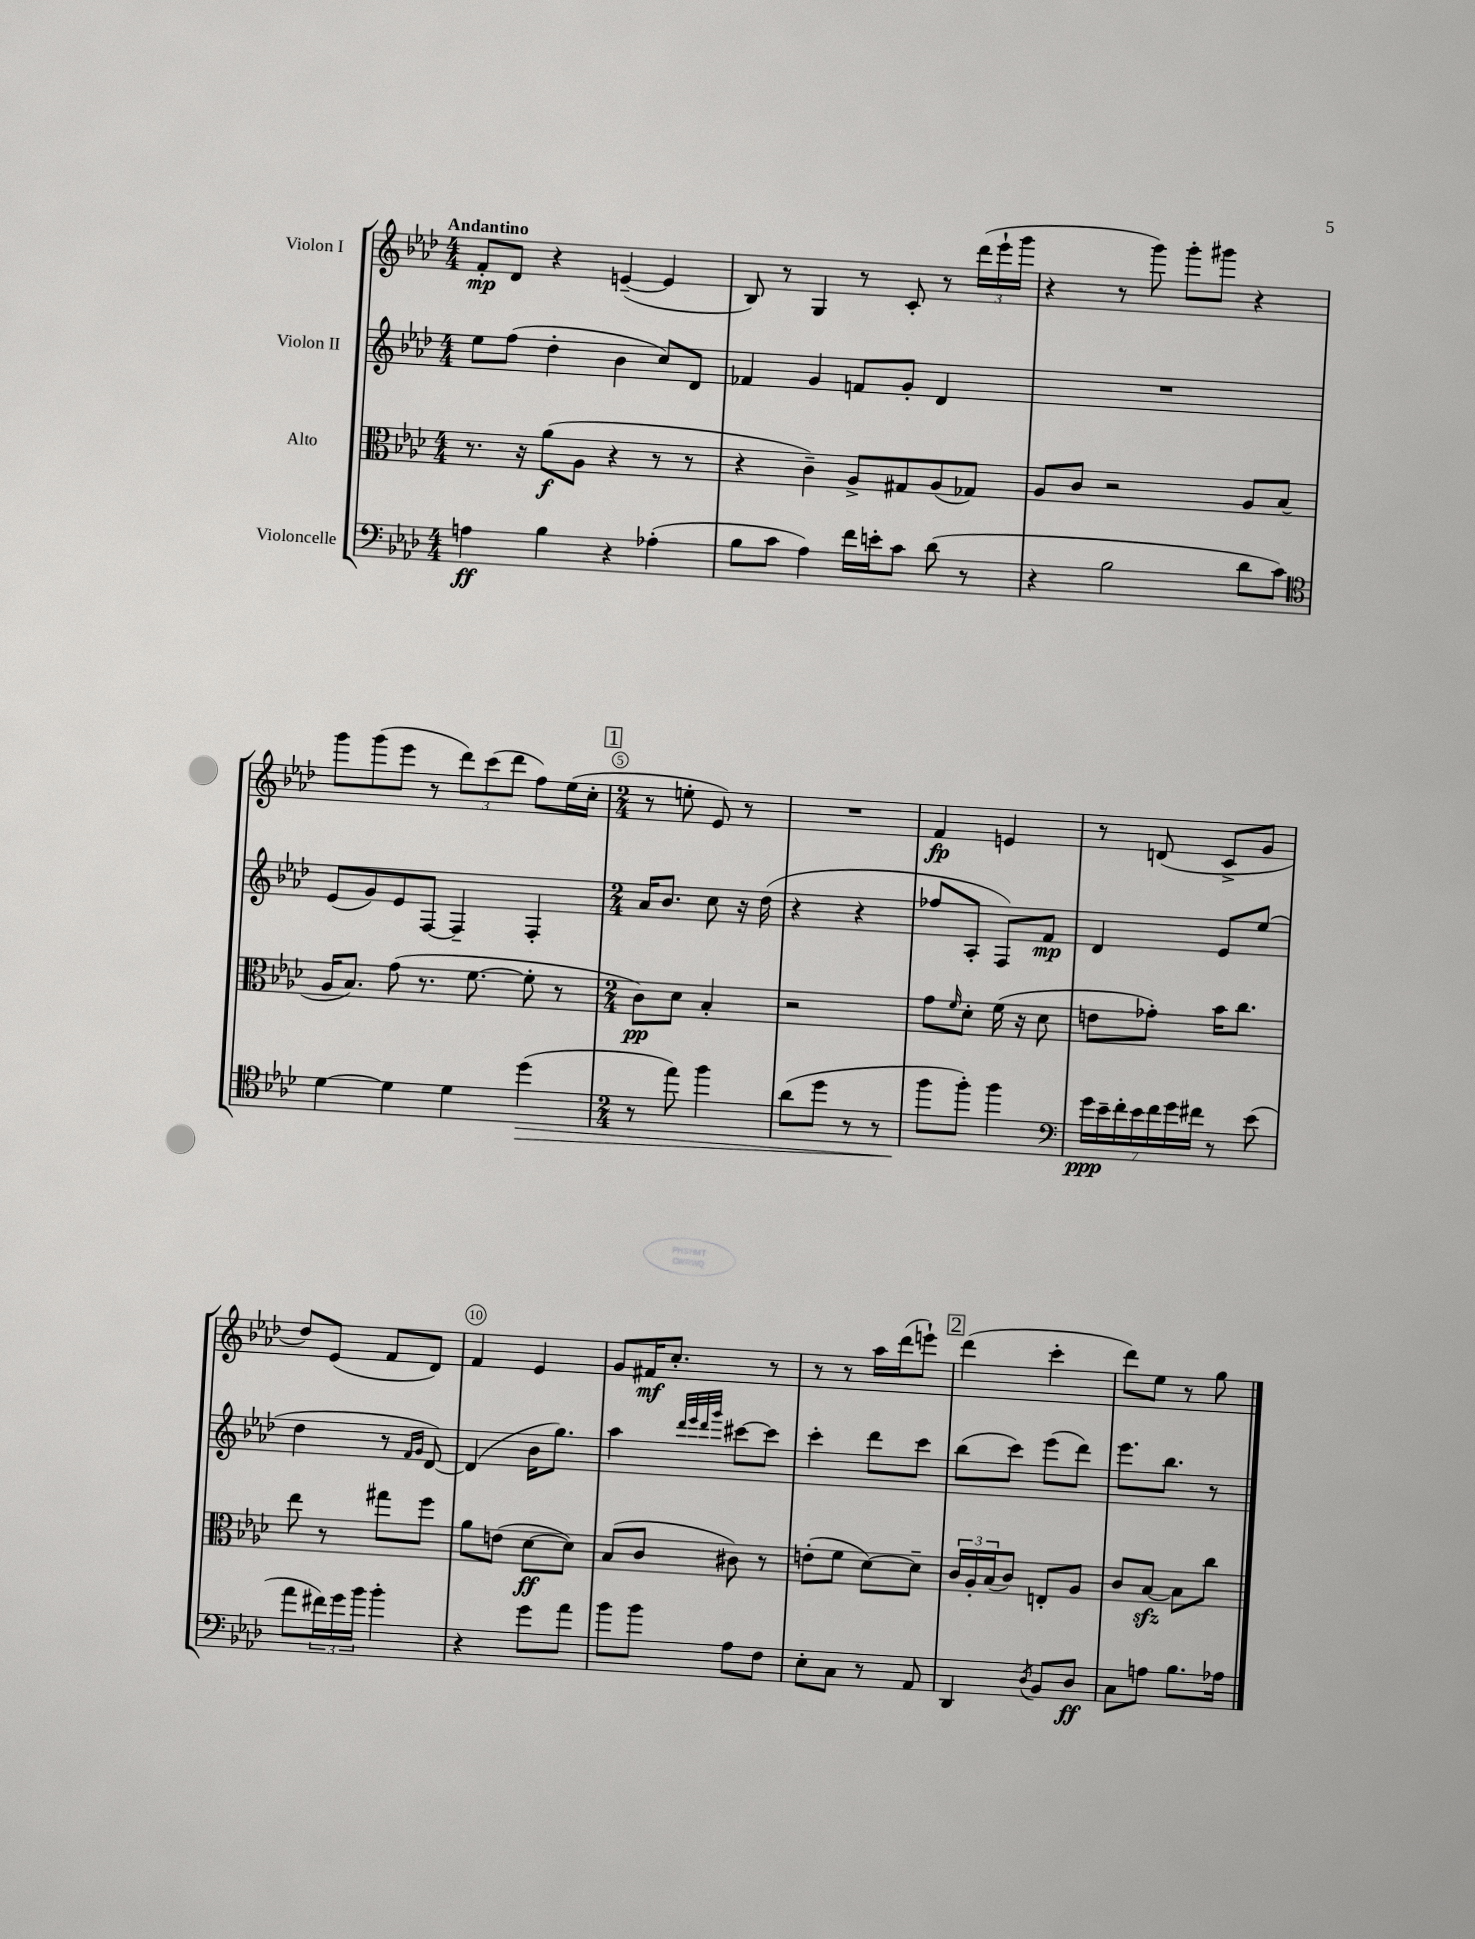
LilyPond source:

<<
\new StaffGroup <<
\new Staff = "s0" \with { instrumentName = "Violon I" } {
    \clef treble \key aes \major \numericTimeSignature \time 4/4 \tempo "Andantino"
    f'8-.\mp des'8 r4 e'4~--( e'4 |
    bes8) r8 g4 r8 c'8-. r8 \tuplet 3/2 { des'''16( ees'''16-! g'''16 } |
    r4 r8 g'''8) g'''8-. gis'''8 r4 |
    g'''8 g'''8( ees'''8 r8 \tuplet 3/2 { des'''8) c'''8( des'''8 } f''8) ees''16( c''16-. |
    \mark \markup { \box "1" } \numericTimeSignature \time 2/4 r8 e''8-. ees'8) r8 |
    R2 |
    f'4\fp e'4 |
    r8 d'8( c'8-> g'8 |
    des''8) ees'8( f'8 des'8) |
    f'4 ees'4 |
    g'8 fis'16\mf c''8.-. r8 |
    r8 r8 aes''16 des'''16( e'''8-!) |
    \mark \markup { \box "2" } des'''4( c'''4-. |
    des'''8) ees''8 r8 g''8 \bar "|." |
}
\new Staff = "s1" \with { instrumentName = "Violon II" } {
    \clef treble \key aes \major \numericTimeSignature \time 4/4
    ees''8 f''8( des''4-. bes'4 c''8) des'8 |
    fes'4 g'4 f'8 g'8-. des'4 |
    R1 |
    ees'8( g'8) ees'8 f8~ f4-- f4-. |
    \mark \markup { \box "1" } \numericTimeSignature \time 2/4 aes'16 bes'8. c''8 r16 des''16( |
    r4 r4 |
    fes''8 aes8-. f8) f'8\mp |
    des'4 ees'8 ees''8( |
    des''4 r8 \grace { f'16 g'16 } des'8~) |
    des'4( bes'16 g''8.) |
    aes''4 \grace { des'''32 ees'''32 des'''32 g'''32 } cis'''8~ cis'''8 |
    c'''4-. des'''8 c'''8 |
    \mark \markup { \box "2" } bes''8( c'''8) ees'''8( des'''8) |
    ees'''8. bes''8. r8 \bar "|." |
}
\new Staff = "s2" \with { instrumentName = "Alto" } {
    \clef alto \key aes \major \numericTimeSignature \time 4/4
    r8. r16 aes'8\f( aes8 r4 r8 r8 |
    r4 c'4--) aes8-> gis8 aes8( ges8) |
    aes8 c'8 r2 aes8 bes8( |
    aes16 bes8.) g'8( r8. f'8.~ f'8-. r8 |
    \mark \markup { \box "1" } \numericTimeSignature \time 2/4 c'8\pp) des'8 bes4-. |
    r2 |
    g'8 \grace { f'16 } des'8-. f'16( r16 des'8 |
    e'8 ges'8-.) bes'16 c''8. |
    ees''8 r8 gis''8 f''8 |
    aes'8 e'8( des'8~\ff des'8) |
    bes8( c'8 cis'8) r8 |
    e'8-.( f'8 des'8~) des'8-- |
    \mark \markup { \box "2" } \tuplet 3/2 { c'16 aes16-. bes16( } c'8) e8-. aes8 |
    c'8 bes8~\sfz bes8 c''8 \bar "|." |
}
\new Staff = "s3" \with { instrumentName = "Violoncelle" } {
    \clef bass \key aes \major \numericTimeSignature \time 4/4
    a4\ff bes4 r4 aes4-.( |
    bes8 c'8 aes4) f'16 e'16-. c'8 des'8( r8 |
    r4 bes2 des'8 c'8) |
    \clef tenor des'4~ des'4 des'4 des''4\>( |
    \mark \markup { \box "1" } \numericTimeSignature \time 2/4 r8 ees''8) f''4 |
    aes'8( des''8 r8 r8 |
    f''8\! f''8-.) f''4 |
    \clef bass \tuplet 7/4 { g'16\ppp ees'16-- f'16-. ees'16 f'16 g'16 fis'16 } r8 ees'8( |
    aes'8 \tuplet 3/2 { fis'16) g'16 bes'16 } bes'4-. |
    r4 g'8 aes'8 |
    bes'8 bes'8 aes8 f8 |
    ees8-. c8 r8 aes,8 |
    \mark \markup { \box "2" } des,4 \acciaccatura { des8 } bes,8 des8\ff |
    c8 a8 bes8. aes16 \bar "|." |
}
>>
>>
\layout { \context { \Score \override BarNumber.break-visibility = ##(#f #t #t) barNumberVisibility = #(every-nth-bar-number-visible 5) \override BarNumber.stencil = #(make-stencil-circler 0.1 0.3 ly:text-interface::print) } }
